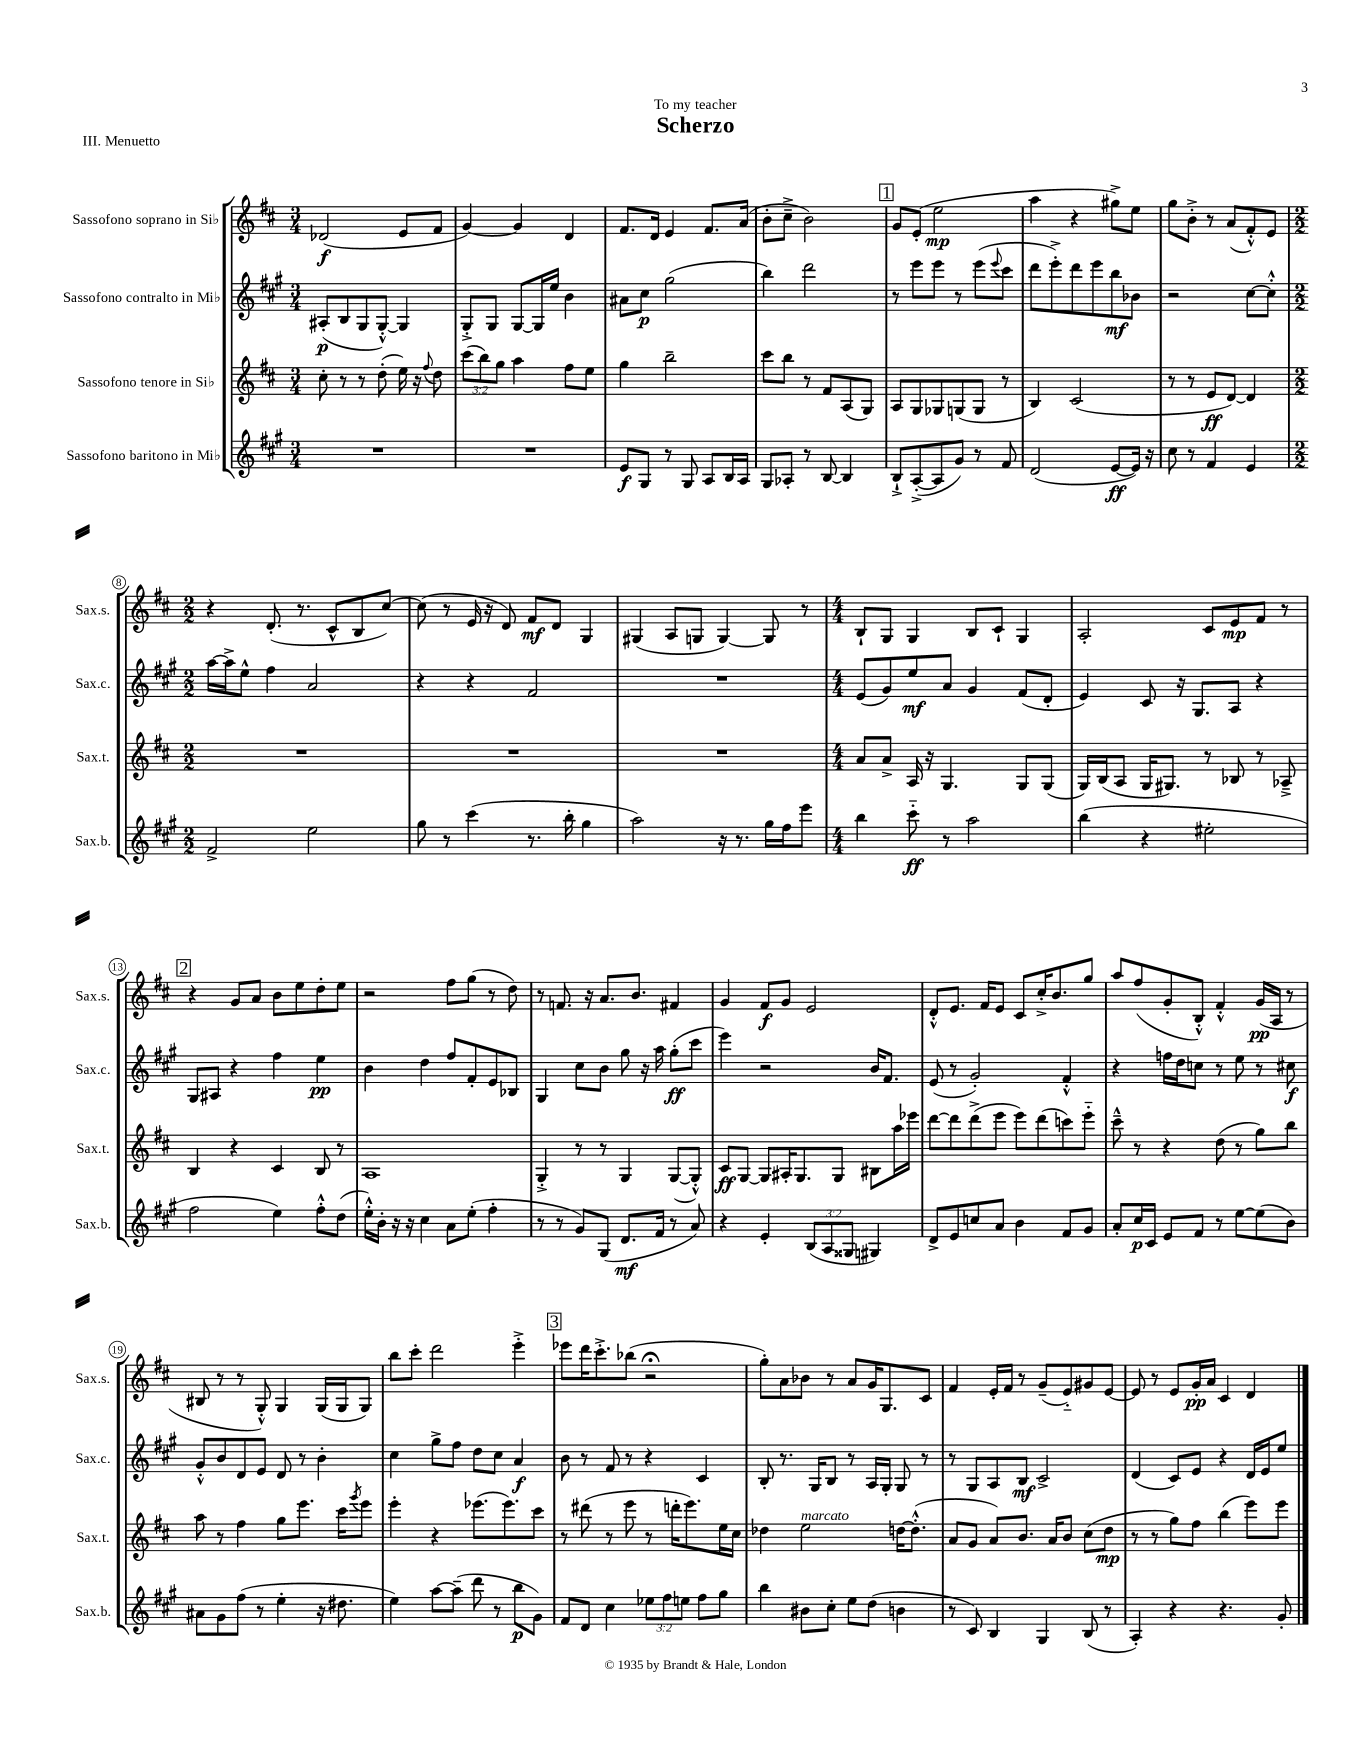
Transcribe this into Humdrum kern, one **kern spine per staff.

**kern	**kern	**kern	**kern
*staff4	*staff3	*staff2	*staff1
*clefG2	*clefG2	*clefG2	*clefG2
*k[f#c#g#]	*k[f#c#]	*k[f#c#g#]	*k[f#c#]
*M3/4	*M3/4	*M3/4	*M3/4
2.r	8cc#'\	(8A#'/L	(2d-/
.	8r	8B/	.
.	8r	8G#/	.
.	(8dd'\	[8G#'^^/J)	.
.	16ee\)	4G#/]	8e/L
.	16r	.	.
.	8qqff#/	.	.
.	8dd\	.	8f#/J
=	=	=	=
2.r	(12ccc#\L	8G#'^/L	[4g/)
.	12bb\)	.	.
.	.	8G#/J	.
.	12gg\J	.	.
.	4aa\	[8G#/L	4g/]
.	.	16G#/]L	.
.	.	16ee/JJ	.
.	8ff#\L	4b\	4d/
.	8ee\J	.	.
=	=	=	=
8e/L	4gg\	8a#\L	8.f#/L
8G#/J	.	8cc#\J	.
.	.	.	16d/Jk
8r	2bb~\	(2gg#\	4e/
8G#/	.	.	.
8A/L	.	.	8.f#/L
16B/L	.	.	.
16A/JJ	.	.	(16a/Jk
=	=	=	=
8G#/L	8ccc#\L	4bb\)	8b'\L
8A-'/J	8bb\J	.	8cc#~^\J
8r	8r	2ddd\	2b\)
[8B/	8f#/L	.	.
4B/]	(8A/	.	.
.	8G/J)	.	.
=	=	=	=
8B`^/L	8A/L	8r	8g/L
([8A'^/	8G/	8eee\L	(8e'/J
8A/]	8G-/	8eee\J	2ee\
8g#/J)	(8G/	8r	.
8r	8G/J	(8eee\L	.
.	.	8qqeee/	.
8f#/	8r	8ccc#\J	.
=	=	=	=
(2d/	4B/)	8ddd\L	4aa\
.	.	8eee'^\)	.
.	(2c#/	8ddd\	4r
.	.	8eee\	.
[8e/L	.	8bb\	8gg#^\L)
16e/]Jk)	.	8b-\J	8ee\J
16r	.	.	.
=	=	=	=
8cc#\	8r	2r	8gg\L
8r	8r	.	8b'^\J
4f#/	8e/L	.	8r
.	[8d/J)	.	(8a/L
4e/	4d/]	[8cc#\L	8f#'^^/)
.	.	8cc#'^^\]J	8e/J
=	=	=	=
*M2/2	*M2/2	*M2/2	*M2/2
2f#^/	1r	[16aa\LL	4r
.	.	16aa^\]J	.
.	.	8ee^^\J	.
.	.	4ff#\	(8.d'/
.	.	.	8.r
2ee\	.	2a/	.
.	.	.	8c#^^/L
.	.	.	8B/
.	.	.	[8cc#/J)
=	=	=	=
8gg#\	1r	4r	(8cc#\]
8r	.	.	8r
(4ccc#\	.	4r	16e/
.	.	.	16r
.	.	.	8d/)
8.r	.	2f#/	8f#/L
.	.	.	8d/J
16bb'\	.	.	.
4gg#\	.	.	4G/
=	=	=	=
2aa\)	1r	1r	(4G#/
.	.	.	8A/L
.	.	.	8G/J
16r	.	.	[4G/)
8.r	.	.	.
16gg#\LL	.	.	8G/]
16ff#\J	.	.	.
8eee\J	.	.	8r
=	=	=	=
*M4/4	*M4/4	*M4/4	*M4/4
4bb\	8a/L	(8e/L	8B`/L
.	8a^/J	8g#/)	8G/J
8ccc#'~\	16A/	8ee/	4G/
.	16r	.	.
8r	4.G/	8a/J	.
2aa\	.	4g#/	8B/L
.	.	.	8c#`/J
.	8G/L	(8f#/L	4G/
.	(8G/J	8d'/J	.
=	=	=	=
(4bb\	16G/LL)	4e/)	2A'/
.	(16B/J	.	.
.	8A/J	.	.
4r	16G/LK	8c#/	.
.	8.G#/J)	.	.
.	.	16r	.
.	.	8.G#/L	.
2ee#'\	8r	.	8c#/L
.	8B-/	8A/J	8e/
.	8r	4r	8f#/J
.	8A-~^/	.	8r
=	=	=	=
2ff#\	4B/	8G#/L	4r
.	.	8A#/J	.
.	4r	4r	8g/L
.	.	.	8a/J
4ee\)	4c#/	4ff#\	8b\L
.	.	.	8ee\
8ff#'^^\L	8B/	4ee\	8dd'\
(8dd\J	8r	.	8ee\J
=	=	=	=
16ee'^^\LL)	1A	4b\	2r
16b'\JJ	.	.	.
16r	.	.	.
16r	.	.	.
4cc#\	.	4dd\	.
8a\L	.	8ff#/L	8ff#\L
(8ee'\J	.	8f#'/	(8gg\J
4ff#'\	.	8e/	8r
.	.	8B-/J	8dd\)
=	=	=	=
8r	4G'^/	4G#/	8r
8r	.	.	8.f/
8g#/L)	8r	8cc#\L	.
.	.	.	16r
(8G#/J	8r	8b\J	8.a/L
8.d/L	4G/	8gg#\	.
.	.	.	8.b/J
.	.	16r	.
16f#/Jk	.	16aa\	.
8r	([8G/L	(8gg#'\L	4f#/
8a/)	8G'^^/]J)	8ccc#\J	.
=	=	=	=
4r	8c#/L	4eee\)	4g/
.	[8G/J	.	.
4e'/	8G/]L	2r	8f#/L
.	16A#'/K	.	8g/J
.	8.G/	.	.
(12B/L	.	.	2e/
12A/	.	.	.
.	8G/J	.	.
12G##/J	.	.	.
4G#/)	8B#\L	16b/LK	.
.	.	8.f#/J	.
.	16aa\L	.	.
.	16eee-\JJ	.	.
=	=	=	=
8d^/L	[8ddd\L	(8e/	8d'^^/L
8e/	8ddd\]	8r	8.e/J
8cc/	(8ddd^\	2g#'/)	.
.	.	.	16f#/LK
8a/J	8eee\J	.	8e/J
4b\	8eee\L)	.	8c#/L
.	(8ddd\	.	16cc#'^/K
.	.	.	8.b/
8f#/L	8ccc\)	4f#'^^/	.
8g#/J	8eee'~\J	.	8gg/J
=	=	=	=
8a'/L	8ccc#~^^\	4r	8aa/L
16cc#/L	8r	.	(8ff#/
16c#/JJ	.	.	.
8e/L	4r	16ff\LL	8g'/
.	.	16dd\J	.
8f#/J	.	8cc\J	8B'^^/J)
8r	(8dd\	8r	4f#'^^/
[8ee\L	8r	8ee\	.
(8ee\]	8gg\L)	8r	(16g/LL
.	.	.	16A/JJ
8b\J)	8bb\J	8cc#\	8r
=	=	=	=
8a#\L	8aa\	8g#'^^/L	8B#/
8g#\	8r	8b/	8r
(8ff#\J	4ff#\	8d/	8r
8r	.	8e/J	8G'^^/)
4ee'\	8gg\L	8d/	4G/
.	8.eee\J	8r	.
16r	.	4b'\	(16G/LL
8.dd#\	16ccc#\LK	.	16G/J
.	8qggg/	.	.
.	8eee\J	.	8G/J)
=	=	=	=
4ee\)	4eee'\	4cc#\	8bb\L
.	.	.	8ccc#'\J
[8aa\L	4r	8gg#^\L	2ddd\
(8aa~\]J	.	8ff#\J	.
8ddd\	(8.eee-\L	8dd\L	.
8r	.	8cc#\J	.
.	8.eee-\)	.	.
8bb\L	.	4a/	4eee'^\
8g#\J)	8ccc#\J	.	.
=	=	=	=
8f#/L	8r	8b\	8eee-\L
8d/J	(8ddd#\	8r	16ddd\K
.	.	.	8.ccc#'^\
4cc#\	8r	8f#/	.
.	8eee\	8r	(8bb-\J
12ee-\L	8r	4r	2r;
12ff#\	.	.	.
.	16ddd'\LK	.	.
12ee\J	.	.	.
.	8.eee\)	.	.
8ff#\L	.	4c#/	.
8gg#\J	16ee\L	.	.
.	16cc#\JJ	.	.
=	=	=	=
4bb\	4dd-\	8B'/	8gg'\L)
.	.	8.r	8a\
8b#\L	2ee\	.	8b-\J
.	.	16G#/LK	.
8cc#'\J	.	8B/J	8r
8ee\L	.	8r	8a/L
(8dd\J	.	16A/LL	16g/K
.	.	16G#'/JJ	8.G/
4b\	[16dd\LK	8G#/	.
.	(8.dd'^^\]J	.	.
.	.	8r	8c#/J
=	=	=	=
8r	8a/L	8r	4f#/
8c#/)	8g/J	8G#/L	.
4B/	8a/L)	8A/	16e'/LL
.	.	.	16f#/JJ
.	8.b/J	8B/J	8r
4G#/	.	2c#^/	(8g~/L
.	16a/LK	.	.
.	8b/J	.	8e'~/)
(8B/	(8cc#\L	.	8g#/
8r	8dd\J	.	[8e/J
=	=	=	=
4A'/)	8r	(4d/	8e/]
.	8r	.	8r
4r	8gg\L)	8c#/L)	8e/L
.	8ff#\J	8e/J	16g'/L
.	.	.	16a/JJ
4.r	(4bb\	4r	4c#/
.	8eee\L)	16d/LL	4d/
.	.	16e/J	.
8g#'/	8eee\J	8ee/J	.
==	==	==	==
*-	*-	*-	*-
